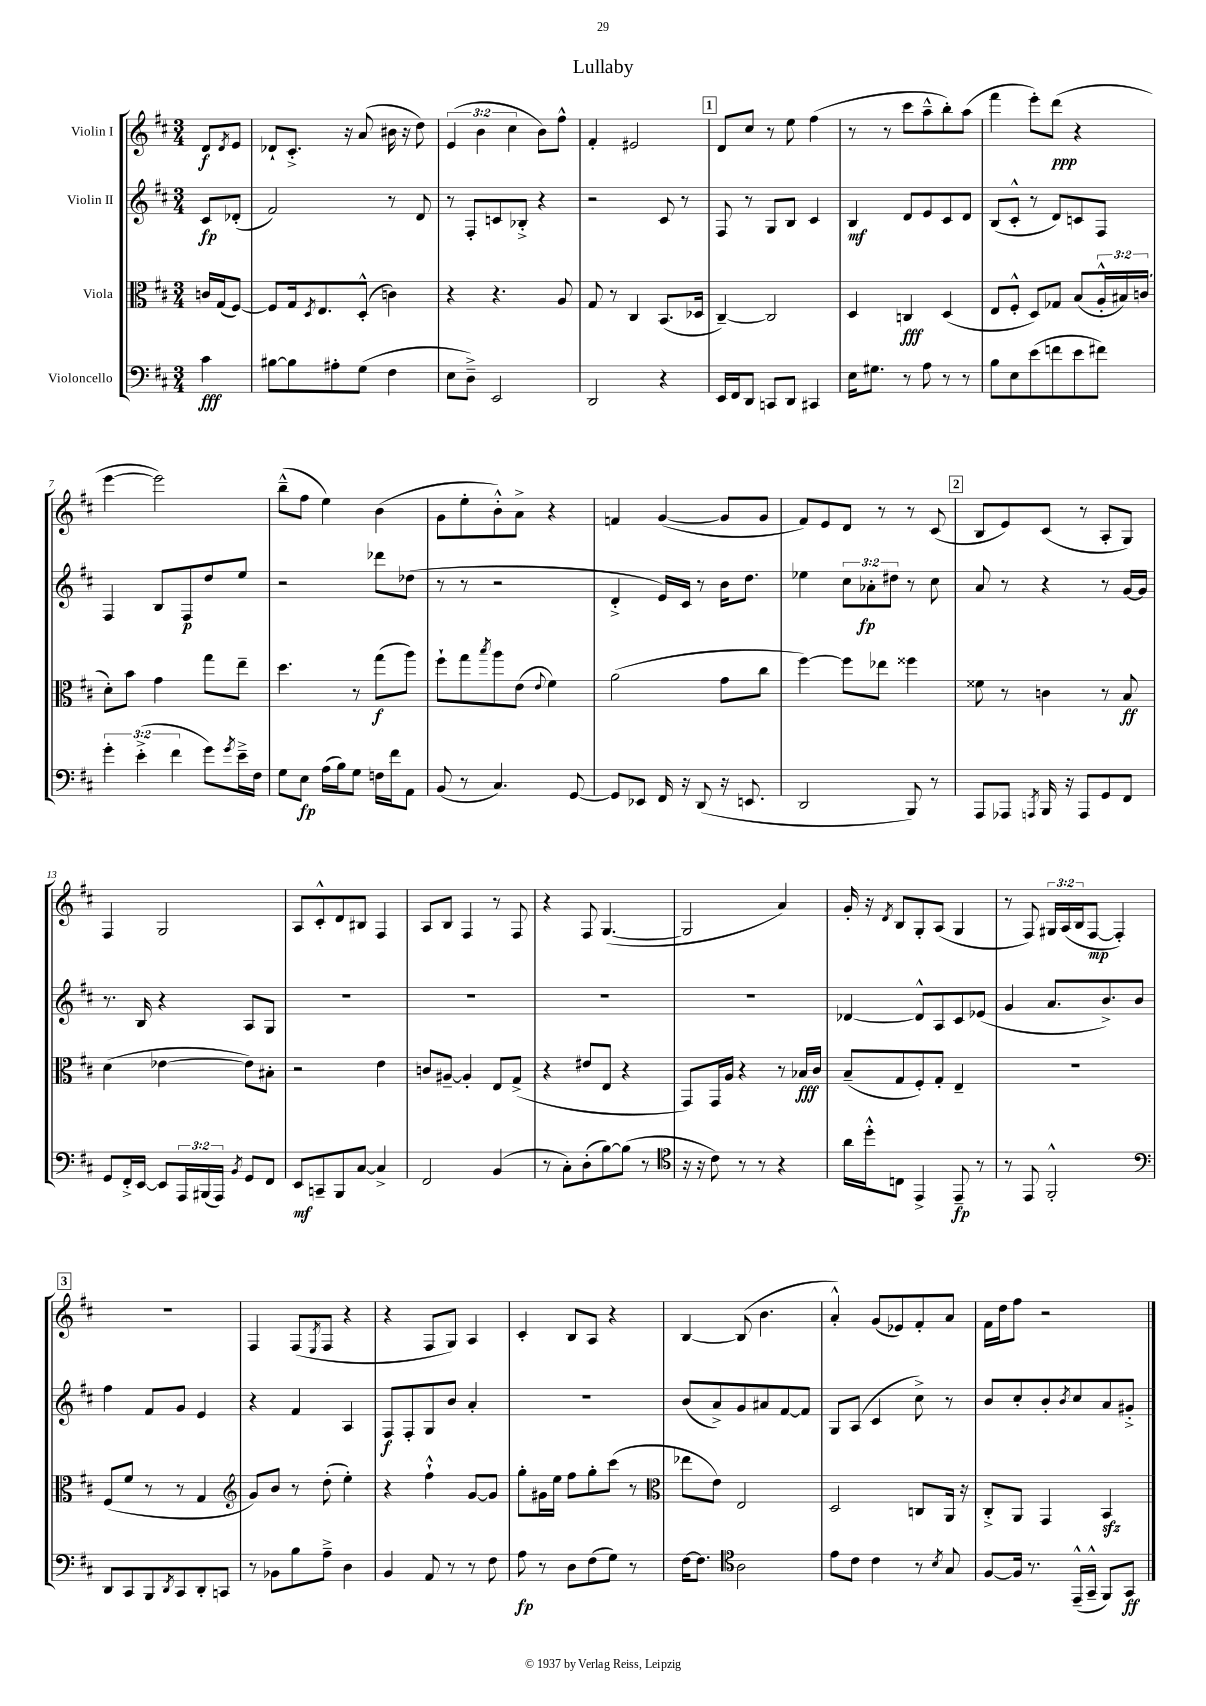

**kern	**kern	**kern	**kern
*staff4	*staff3	*staff2	*staff1
*clefF4	*clefC3	*clefG2	*clefG2
*k[f#c#]	*k[f#c#]	*k[f#c#]	*k[f#c#]
*M3/4	*M3/4	*M3/4	*M3/4
4c#	16c	8c#	8d
.	(16G	.	.
.	.	.	8qd
.	[8F#)	(8d-'	8e
=	=	=	=
[8B#	8F#]	2f#)	8d-`
8B#]	16G	.	8.c#'^
.	8qD	.	.
.	8.E	.	.
8A#'	.	.	.
.	.	.	16r
(8G	(8D'^^	.	(8a
4F#	4c)	8r	16b#
.	.	.	16r
.	.	8d	8dd)
=	=	=	=
8E	4r	8r	(6e
8D~^)	.	8F#'	.
.	.	.	6b
2EE	4.r	8c	.
.	.	.	6cc#
.	.	8B-'^	.
.	.	4r	8b)
.	8A	.	8ff#^^
=	=	=	=
2DD	8G	2r	4f#'
.	8r	.	.
.	4C#	.	2e#
4r	(8.BB	8c#	.
.	.	8r	.
.	16D-	.	.
=	=	=	=
16EE	[4C#~)	8F#	8d
16FF#	.	.	.
8DD	.	8r	8cc#
8CC	2C#]	8G	8r
8DD	.	8B	8ee
4CC#	.	4c#	(4ff#
=	=	=	=
16E	4D	4B	8r
8.G#	.	.	.
.	.	.	8r
8r	4C	8d	8ccc#
8A	.	8e	8aa~^^
8r	(4D	8c#	8bb')
8r	.	8d	(8aa
=	=	=	=
8B	8E	(8B	4fff#
8E	8F#'^^	8c#'^^	.
(8e	8D)	8r	8eee')
8f	8G-	8d)	(8ddd
8e	(8B	8c	4r
8f#)	24A'^^	8F#	.
.	24B#)	.	.
.	(24c	.	.
=	=	=	=
6g'	8d')	4F#	[4eee
.	8b	.	.
(6e'^	.	.	.
.	4g	8B	2eee])
6f#	.	.	.
.	.	8F#	.
8g)	8gg	8dd	.
8qg	.	.	.
16e~^	8ee~	8ee	.
16F#	.	.	.
=	=	=	=
8G	4.dd	2r	(8bb~^^
8E	.	.	8ff#
(16A	.	.	4ee)
16B)	.	.	.
8G	8r	.	.
16F	(8gg	8ddd-	(4b
16f#	.	.	.
8AA	8aa)	(8dd-	.
=	=	=	=
(8BB	8ff#`	8r	8g
8r	8gg	8r	8ee'
.	8qbb	.	.
4.C#)	8aa	2r	8b'^^)
.	(8e	.	8a^
.	8qqe	.	.
.	4f#)	.	4r
[8GG	.	.	.
=	=	=	=
8GG]	(2a	4d'^	4f
8EE-	.	.	.
16FF#	.	16e)	([4g
16r	.	16c#	.
(8DD	.	8r	.
16r	8g	16b	8g]
8.EE	.	8.dd	.
.	8cc#	.	8g
=	=	=	=
2DD	[4ff#)	4ee-	8f#)
.	.	.	8e
.	8ff#]	12cc#	8d
.	.	12a-'	.
.	8ee-	.	8r
.	.	12dd#	.
8BBB)	4ff##	8r	8r
8r	.	8cc#	(8c#
=	=	=	=
8AAA	8f##	8a	8B
8AAA-	8r	8r	8e)
8qAAA	.	.	.
16BBB	4c	4r	(8c#
16r	.	.	.
8AAA	.	.	8r
8GG	8r	8r	8A'
8FF#	8B	[16g	8G)
.	.	16g]	.
=	=	=	=
8GG	(4d	8.r	4F#
16FF#'^	.	.	.
[16EE	.	16B	.
8EE]	[4e-	4r	2G
24AAA	.	.	.
(24BBB#	.	.	.
24AAA)	.	.	.
8qBB	.	.	.
8GG	8e-])	8A	.
8FF#	8B#'	8G	.
=	=	=	=
8EE	2r	2.r	8A
8CC~	.	.	8c#'^^
8BBB	.	.	8d
[8C#	.	.	8B#
4C#^]	4e	.	4F#
=	=	=	=
2FF#	8c	2.r	8A
.	[8A#~	.	8B
.	4A#']	.	4F#
(4BB	8E	.	8r
.	(8G^	.	8F#
=	=	=	=
8r	4r	2.r	4r
8C#')	.	.	.
(8D'	8e#	.	8F#
[8B)	8E	.	([4.G
(8B]	4r	.	.
8r	.	.	.
=	=	=	=
*clefC4	*	*	*
16r	8GG)	2.r	2G]
16r	.	.	.
8c#)	16GG	.	.
.	16A	.	.
8r	4r	.	.
8r	.	.	.
4r	8r	.	4a)
.	16B-	.	.
.	16c#	.	.
=	=	=	=
16a	(8B~	[4d-	16g'
16dd'^^	.	.	16r
.	.	.	8qd
8C	8G	.	8B
4EE^	8F#')	8d-^^]	8G'
.	8G'	8A	(8A
8EE~	4E~	8c#	4G
8r	.	(8e-	.
=	=	=	=
8r	2.r	4g	8r
8EE	.	.	8F#)
2FF#'^^	.	8.a	24G#
.	.	.	(24A
.	.	.	24B
.	.	.	[8F#
.	.	8.b^)	.
.	.	.	4F#'])
.	.	8b	.
=	=	=	=
*clefF4	*	*	*
8DD	(8F#	4ff#	2.r
8CC#	8f#	.	.
8BBB	8r	8f#	.
8qDD	.	.	.
8CC#	8r	8g	.
8DD'	4G	4e	.
8CC	.	.	.
=	=	=	=
*	*clefG2	*	*
8r	8g)	4r	4F#
8BB-	8b	.	.
8B	8r	4f#	(8F#
.	.	.	8qE
8A~^	(8dd'	.	8F#
4D	4ee')	4A	4r
=	=	=	=
4BB	4r	8F#	4r
.	.	8F#'	.
8AA	4ff#`^^	8G	8F#
8r	.	8b	8G)
8r	[8g	4a'	4A
8F#	8g]	.	.
=	=	=	=
8A	8gg'	2.r	4c#'
8r	16g#	.	.
.	16ee	.	.
8D	8ff#	.	8B
(8F#	8gg'	.	8A
8G)	(8ccc#	.	4r
8r	8r	.	.
=	=	=	=
*	*clefC3	*	*
[16F#	8ee-	(8b	[4B
8.F#]	.	.	.
.	8e)	8a^)	.
*clefC4	*	*	*
2A	2E	8g	(8B]
.	.	8a#	4.b
.	.	[8f#	.
.	.	8f#]	.
=	=	=	=
8e	2D	8G	4a'^^)
8c#	.	(8A	.
4c#	.	4c#	(8g
.	.	.	8e-)
8r	8C	8cc#^)	8f#'
8qB	.	.	.
8G	16AA	8r	8a
.	16r	.	.
=	=	=	=
[8F#	8C#'^	8b	16f#
.	.	.	16dd
16F#]	8AA	8cc#'	8ff#
8.r	.	.	.
.	4GG	8b'	2r
.	.	8qb	.
(16EE~^^	.	8cc#	.
16GG~^^	.	.	.
8FF#)	4BB	8a	.
8GG	.	8g#'^	.
==	==	==	==
*-	*-	*-	*-
